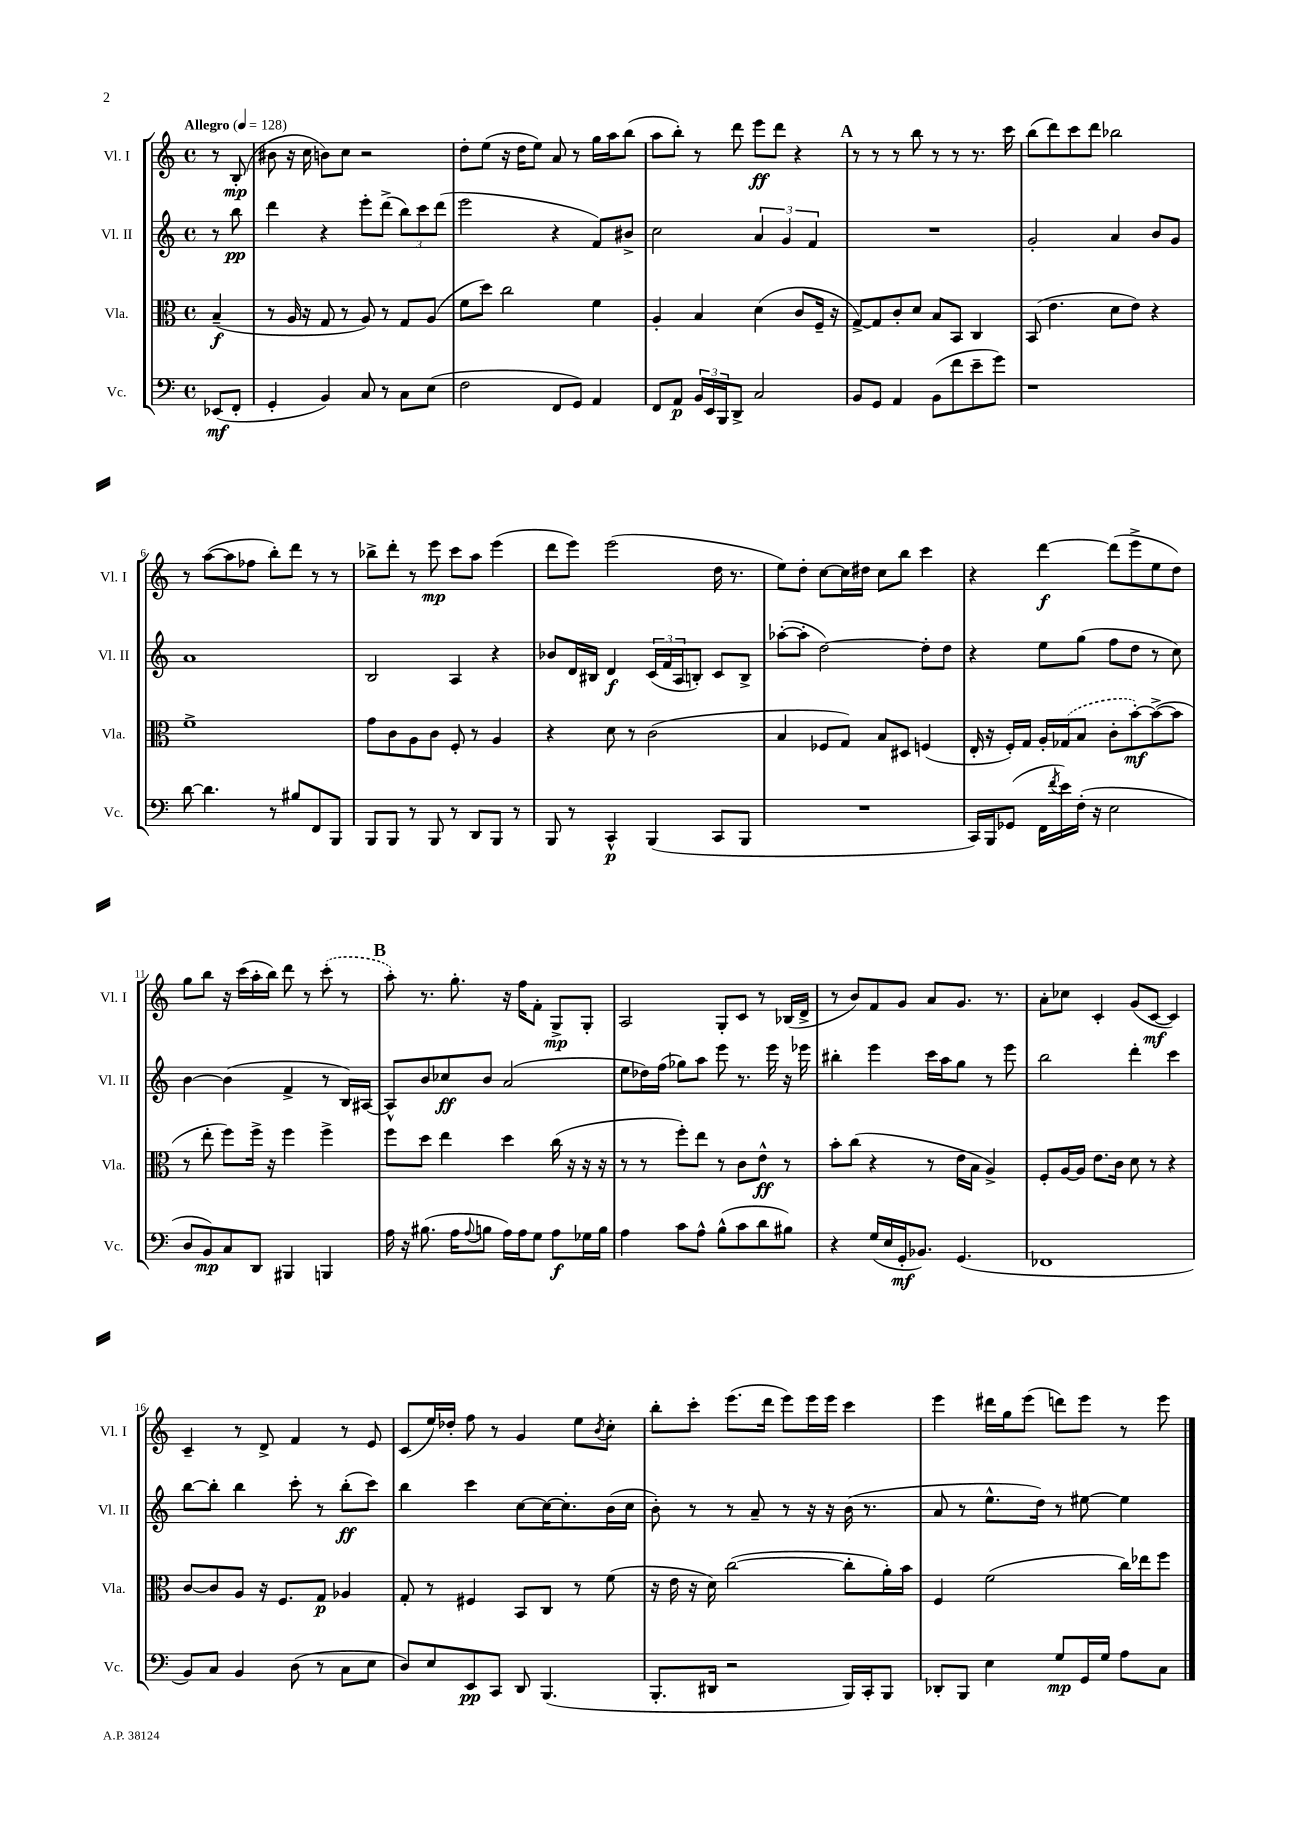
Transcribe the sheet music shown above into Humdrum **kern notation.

**kern	**dynam	**kern	**dynam	**kern	**dynam	**kern	**dynam
*part4	*part4	*part3	*part3	*part2	*part2	*part1	*part1
*staff4	*staff4	*staff3	*staff3	*staff2	*staff2	*staff1	*staff1
*I"Vc.	*	*I"Vla.	*	*I"Vl. II	*	*I"Vl. I	*
*I'Vc.	*	*I'Vla.	*	*I'Vl. II	*	*I'Vl. I	*
*clefF4	*	*clefC3	*	*clefG2	*	*clefG2	*
*k[]	*	*k[]	*	*k[]	*	*k[]	*
*M4/4	*	*M4/4	*	*M4/4	*	*M4/4	*
*met(c)	*	*met(c)	*	*met(c)	*	*met(c)	*
*MM128	*	*MM128	*	*MM128	*	*MM128	*
=	=	=	=	=	=	=	=
!	!	!	!	!	!	!LO:TX:a:B:t=Allegro	!
(8EE-X/L	mf	(4B~/	f	8r	.	8r	.
8FF'/J	.	.	.	8bb\	pp	(8B'/	mp
=1	=1	=1	=1	=1	=1	=1	=1
4GG'/	.	8r	.	4ddd\	.	8b#X\	.
.	.	16A/	.	.	.	16r	.
.	.	16r	.	.	.	16cc\	.
4BB/)	.	8G/	.	4r	.	8bn\L)	.
.	.	8r	.	.	.	8cc\J	.
8C/	.	8A/)	.	8eee'\L	.	2r	.
8r	.	8r	.	(8ddd^\J	.	.	.
8C\L	.	8G/L	.	12bb\L)	.	.	.
.	.	.	.	12ccc\	.	.	.
(8E\J	.	(8A/J	.	.	.	.	.
.	.	.	.	(12ddd\J	.	.	.
=2	=2	=2	=2	=2	=2	=2	=2
2F\	.	8f\L	.	2eee\	.	8dd'\L	.
.	.	8dd\J)	.	.	.	(8ee\J	.
.	.	2cc\	.	.	.	16r	.
.	.	.	.	.	.	16dd\KL	.
.	.	.	.	.	.	8ee\J)	.
8FF/L	.	.	.	4r	.	8a/	.
8GG/J)	.	.	.	.	.	8r	.
4AA/	.	4f\	.	8f/L)	.	16gg\LL	.
.	.	.	.	.	.	16aa\J	.
.	.	.	.	8b#X^/J	.	(8bb\J	.
=3	=3	=3	=3	=3	=3	=3	=3
8FF/L	.	4A'/	.	2cc\	.	8aa\L	.
8AA/J	p	.	.	.	.	8bb'\J)	.
24BB/LL	.	4B/	.	.	.	8r	.
24EE/	.	.	.	.	.	.	.
24BBB/J	.	.	.	.	.	.	.
8DD^/J	.	.	.	.	.	8ddd\	.
2C/	.	(4d\	.	6a/	.	8eee\L	ff
.	.	.	.	.	.	8ddd\J	.
.	.	.	.	6g/	.	.	.
.	.	8c/L	.	.	.	4r	.
.	.	.	.	6f/	.	.	.
.	.	16F~/Jk	.	.	.	.	.
.	.	16r	.	.	.	.	.
!!LO:REH:place=s1:t=A
=4	=4	=4	=4	=4	=4	=4	=4
8BB/L	.	[8G^/L)	.	1r	.	8r	.
8GG/J	.	8G/]	.	.	.	8r	.
4AA/	.	8c'/	.	.	.	8r	.
.	.	8d/J	.	.	.	8bb\	.
(8BB\L	.	8B/L	.	.	.	8r	.
8f\	.	8BB/J	.	.	.	8r	.
8e~\	.	4C/	.	.	.	8.r	.
8g\J)	.	.	.	.	.	.	.
.	.	.	.	.	.	16ccc\	.
=5	=5	=5	=5	=5	=5	=5	=5
1r	.	(8BB/	.	2g'/	.	(8bb\L	.
.	.	4.e\	.	.	.	8ddd\)	.
.	.	.	.	.	.	8ccc\	.
.	.	.	.	.	.	8ddd\J	.
.	.	8d\L	.	4a/	.	2bb-X\	.
.	.	8e\J)	.	.	.	.	.
.	.	4r	.	8b/L	.	.	.
.	.	.	.	8g/J	.	.	.
!!LO:LB:g=z
=6	=6	=6	=6	=6	=6	=6	=6
[8d\	.	1f^	.	1a	.	8r	.
4.d\]	.	.	.	.	.	([8aa\L	.
.	.	.	.	.	.	8aa\]	.
.	.	.	.	.	.	8ff-X\J	.
8r	.	.	.	.	.	8bb'\L)	.
8B#X/L	.	.	.	.	.	8ddd\J	.
8FF/	.	.	.	.	.	8r	.
8BBB/J	.	.	.	.	.	8r	.
=7	=7	=7	=7	=7	=7	=7	=7
8BBB/L	.	8g\L	.	2B/	.	8bb-X^\L	.
8BBB/J	.	8c\	.	.	.	8ddd'\J	.
8r	.	8A\	.	.	.	8r	.
8BBB/	.	8c\J	.	.	.	8eee\	mp
8r	.	8F'/	.	4A/	.	8ccc\L	.
8DD/L	.	8r	.	.	.	8aa\J	.
8BBB/J	.	4A/	.	4r	.	(4eee\	.
8r	.	.	.	.	.	.	.
=8	=8	=8	=8	=8	=8	=8	=8
8BBB/	.	4r	.	8b-X/L	.	8ddd\L	.
8r	.	.	.	16d/L	.	8eee\J)	.
.	.	.	.	16B#X/JJ	.	.	.
4CC^^/	p	8d\	.	4d/	f	(2eee\	.
.	.	8r	.	.	.	.	.
(4BBB/	.	(2c\	.	(24c/LL	.	.	.
.	.	.	.	24f/	.	.	.
.	.	.	.	24A/J	.	.	.
.	.	.	.	8Bn'/J)	.	.	.
8CC/L	.	.	.	8c/L	.	16dd\	.
.	.	.	.	.	.	8.r	.
8BBB/J	.	.	.	8B^/J	.	.	.
=9	=9	=9	=9	=9	=9	=9	=9
1r	.	4B/	.	([8aa-X'\L	.	8ee\L)	.
.	.	.	.	8aa-'\J]	.	8dd'\J	.
.	.	8F-X/L	.	[2dd\)	.	[8cc\L	.
.	.	8G/J)	.	.	.	16cc\L]	.
.	.	.	.	.	.	16dd#X\JJ	.
.	.	8B/L	.	.	.	8cc\L	.
.	.	8D#X/J	.	.	.	8bb\J	.
.	.	(4Fn/	.	8dd'\L]	.	4ccc\	.
.	.	.	.	8dd\J	.	.	.
=10	=10	=10	=10	=10	=10	=10	=10
16CC/LL)	.	16E'/	.	4r	.	4r	.
16BBB/J	.	16r	.	.	.	.	.
(8GG-X/J	.	16F'/LL)	.	.	.	.	.
.	.	16G/JJ	.	.	.	.	.
16FF\LL	.	16A'/LL	.	8ee\L	.	[4ddd\	f
8qf/	.	.	.	.	.	.	.
16e\)	.	(16G-X/J	.	.	.	.	.
(16F'\JJ	.	8B/J	.	(8gg\J	.	.	.
16r	.	.	.	.	.	.	.
2E\	.	8c'\L	.	8ff\L	.	(8ddd\L]	.
.	.	[8b'\)	mf	8dd\J	.	8eee^\	.
.	.	(8b^\_	.	8r	.	8ee\	.
.	.	8b\J]	.	8cc\)	.	8dd\J)	.
!!LO:LB:g=z
=11	=11	=11	=11	=11	=11	=11	=11
8D/L	.	8r	.	[4b\	.	8gg\L	.
8BB/)	mp	8ee'\	.	.	.	8bb\J	.
8C/	.	8ff\L)	.	(4b\]	.	16r	.
.	.	.	.	.	.	(16ccc\LL	.
8DD/J	.	16ff^\Jk	.	.	.	16aa'\	.
.	.	16r	.	.	.	16bb\JJ)	.
4BBB#X/	.	4ff\	.	4f^/	.	8ddd\	.
.	.	.	.	.	.	8r	.
4BBBn/	.	4ff^\	.	8r	.	(8ccc'\	.
.	.	.	.	16B/LL)	.	8r	.
.	.	.	.	[16A#X/JJ	.	.	.
!!LO:REH:place=s1:t=B
=12	=12	=12	=12	=12	=12	=12	=12
16A\	.	8ff\L	.	8A#^^/L]	.	8aa'\)	.
16r	.	.	.	.	.	.	.
(8.B#X\	.	8dd\J	.	8b/	.	8.r	.
.	.	4ee\	.	8cc-X/	ff	.	.
16A\KL	.	.	.	.	.	8.gg'\	.
8qqA/	.	.	.	.	.	.	.
8Bn\J	.	.	.	8b/J	.	.	.
16A\LL)	.	4dd\	.	(2a/	.	16r	.
16A\J	.	.	.	.	.	16ff\KL	.
8G\J	.	.	.	.	.	8f'\J	.
8A\L	f	(16cc\	.	.	.	8G^/L	mp
.	.	16r	.	.	.	.	.
16G-X\L	.	16r	.	.	.	8G'/J	.
16B\JJ	.	16r	.	.	.	.	.
=13	=13	=13	=13	=13	=13	=13	=13
4A\	.	8r	.	8ee\L	.	2A/	.
.	.	8r	.	16dd-X\L)	.	.	.
.	.	.	.	(16ff\JJ	.	.	.
8c\L	.	8ff'\L)	.	8gg-X\L)	.	.	.
8A^^\J	.	8ee\J	.	8aa\J	.	.	.
(8B^^\L	.	8r	.	8eee\	.	8G'/L	.
8c\	.	8c\L	.	8.r	.	8c/J	.
8d\	.	8e^^\J	ff	.	.	8r	.
.	.	.	.	16eee\	.	.	.
8B#X\J)	.	8r	.	16r	.	(16B-X/LL	.
.	.	.	.	16eee-X\	.	16d^/JJ	.
=14	=14	=14	=14	=14	=14	=14	=14
4r	.	8b'\L	.	4bb#X'\	.	8r	.
.	.	(8cc\J	.	.	.	8b/L)	.
(16G/LL	.	4r	.	4eee\	.	8f/	.
16E/	.	.	.	.	.	.	.
16GG'/J	mf	.	.	.	.	8g/J	.
8.BB-X/J)	.	.	.	.	.	.	.
.	.	8r	.	16ccc\LL	.	8a/L	.
.	.	.	.	16aa\J	.	.	.
(4.GG/	.	16e\LL	.	8gg\J	.	8.g/J	.
.	.	16B\JJ	.	.	.	.	.
.	.	4A^/)	.	8r	.	.	.
.	.	.	.	.	.	8.r	.
.	.	.	.	8eee\	.	.	.
=15	=15	=15	=15	=15	=15	=15	=15
1FF-X	.	8F'/L	.	2bb\	.	8a'\L	.
.	.	[16A/L	.	.	.	8cc-X\J	.
.	.	16A/JJ]	.	.	.	.	.
.	.	8.e\L	.	.	.	4c'/	.
.	.	16c\Jk	.	.	.	.	.
.	.	8d\	.	4ddd'\	.	(8g/L	.
.	.	8r	.	.	.	[8c/J	mf
.	.	4r	.	4ccc\	.	4c/])	.
!!LO:LB:g=z
=16	=16	=16	=16	=16	=16	=16	=16
8BB/L)	.	[8c/L	.	[8bb\L	.	4c~/	.
8C/J	.	8c/]	.	8bb'\J]	.	.	.
4BB/	.	8A/J	.	4bb\	.	8r	.
.	.	16r	.	.	.	8d^/	.
.	.	8.F/L	.	.	.	.	.
(8D\	.	.	.	8ccc'\	.	4f/	.
8r	.	8G/J	p	8r	.	.	.
8C\L	.	4A-X/	.	(8bb'\L	ff	8r	.
8E\J	.	.	.	8ccc\J)	.	8e/	.
=17	=17	=17	=17	=17	=17	=17	=17
8D/L)	.	8G'/	.	4bb\	.	(8c/L	.
8E/	.	8r	.	.	.	16ee/L)	.
.	.	.	.	.	.	16dd-X'/JJ	.
8EE/	pp	4F#X/	.	4ccc\	.	8ff\	.
8CC/J	.	.	.	.	.	8r	.
8DD/	.	8BB/L	.	[8cc\L	.	4g/	.
(4.BBB/	.	8C/J	.	16cc\K_	.	.	.
.	.	.	.	8.cc'\]	.	.	.
.	.	8r	.	.	.	8ee\L	.
.	.	.	.	.	.	8qb/	.
.	.	(8f\	.	(16b\L	.	8cc'\J	.
.	.	.	.	16cc\JJ	.	.	.
=18	=18	=18	=18	=18	=18	=18	=18
8.BBB'/L	.	16r	.	8b'\)	.	8bb'\L	.
.	.	16e\	.	.	.	.	.
.	.	16r	.	8r	.	8ccc'\J	.
16DD#X/Jk	.	16d\)	.	.	.	.	.
2r	.	([2cc\	.	8r	.	(8.eee\L	.
.	.	.	.	8a~/	.	.	.
.	.	.	.	.	.	16ddd\Jk	.
.	.	.	.	8r	.	8eee\L)	.
.	.	.	.	16r	.	16eee\L	.
.	.	.	.	16r	.	16eee\JJ	.
16BBB/LL)	.	8cc'\L]	.	(16b\	.	4ccc\	.
16CC'/J	.	.	.	8.r	.	.	.
8BBB/J	.	16a'\L)	.	.	.	.	.
.	.	16b\JJ	.	.	.	.	.
=19	=19	=19	=19	=19	=19	=19	=19
8DD-X'/L	.	4F/	.	8a/	.	4eee\	.
8BBB/J	.	.	.	8r	.	.	.
4E\	.	(2f\	.	8.ee^^\L	.	16ddd#X\LL	.
.	.	.	.	.	.	16gg\J	.
.	.	.	.	.	.	(8eee\J	.
.	.	.	.	16dd\Jk)	.	.	.
8G/L	mp	.	.	8r	.	8dddn\L)	.
16GG/L	.	.	.	[8ee#X\	.	8eee\J	.
16G/JJ	.	.	.	.	.	.	.
8A\L	.	16cc\LL)	.	4ee#\]	.	8r	.
.	.	16ee-X\J	.	.	.	.	.
8C\J	.	8ff\J	.	.	.	8eee\	.
==	==	==	==	==	==	==	==
*-	*-	*-	*-	*-	*-	*-	*-
